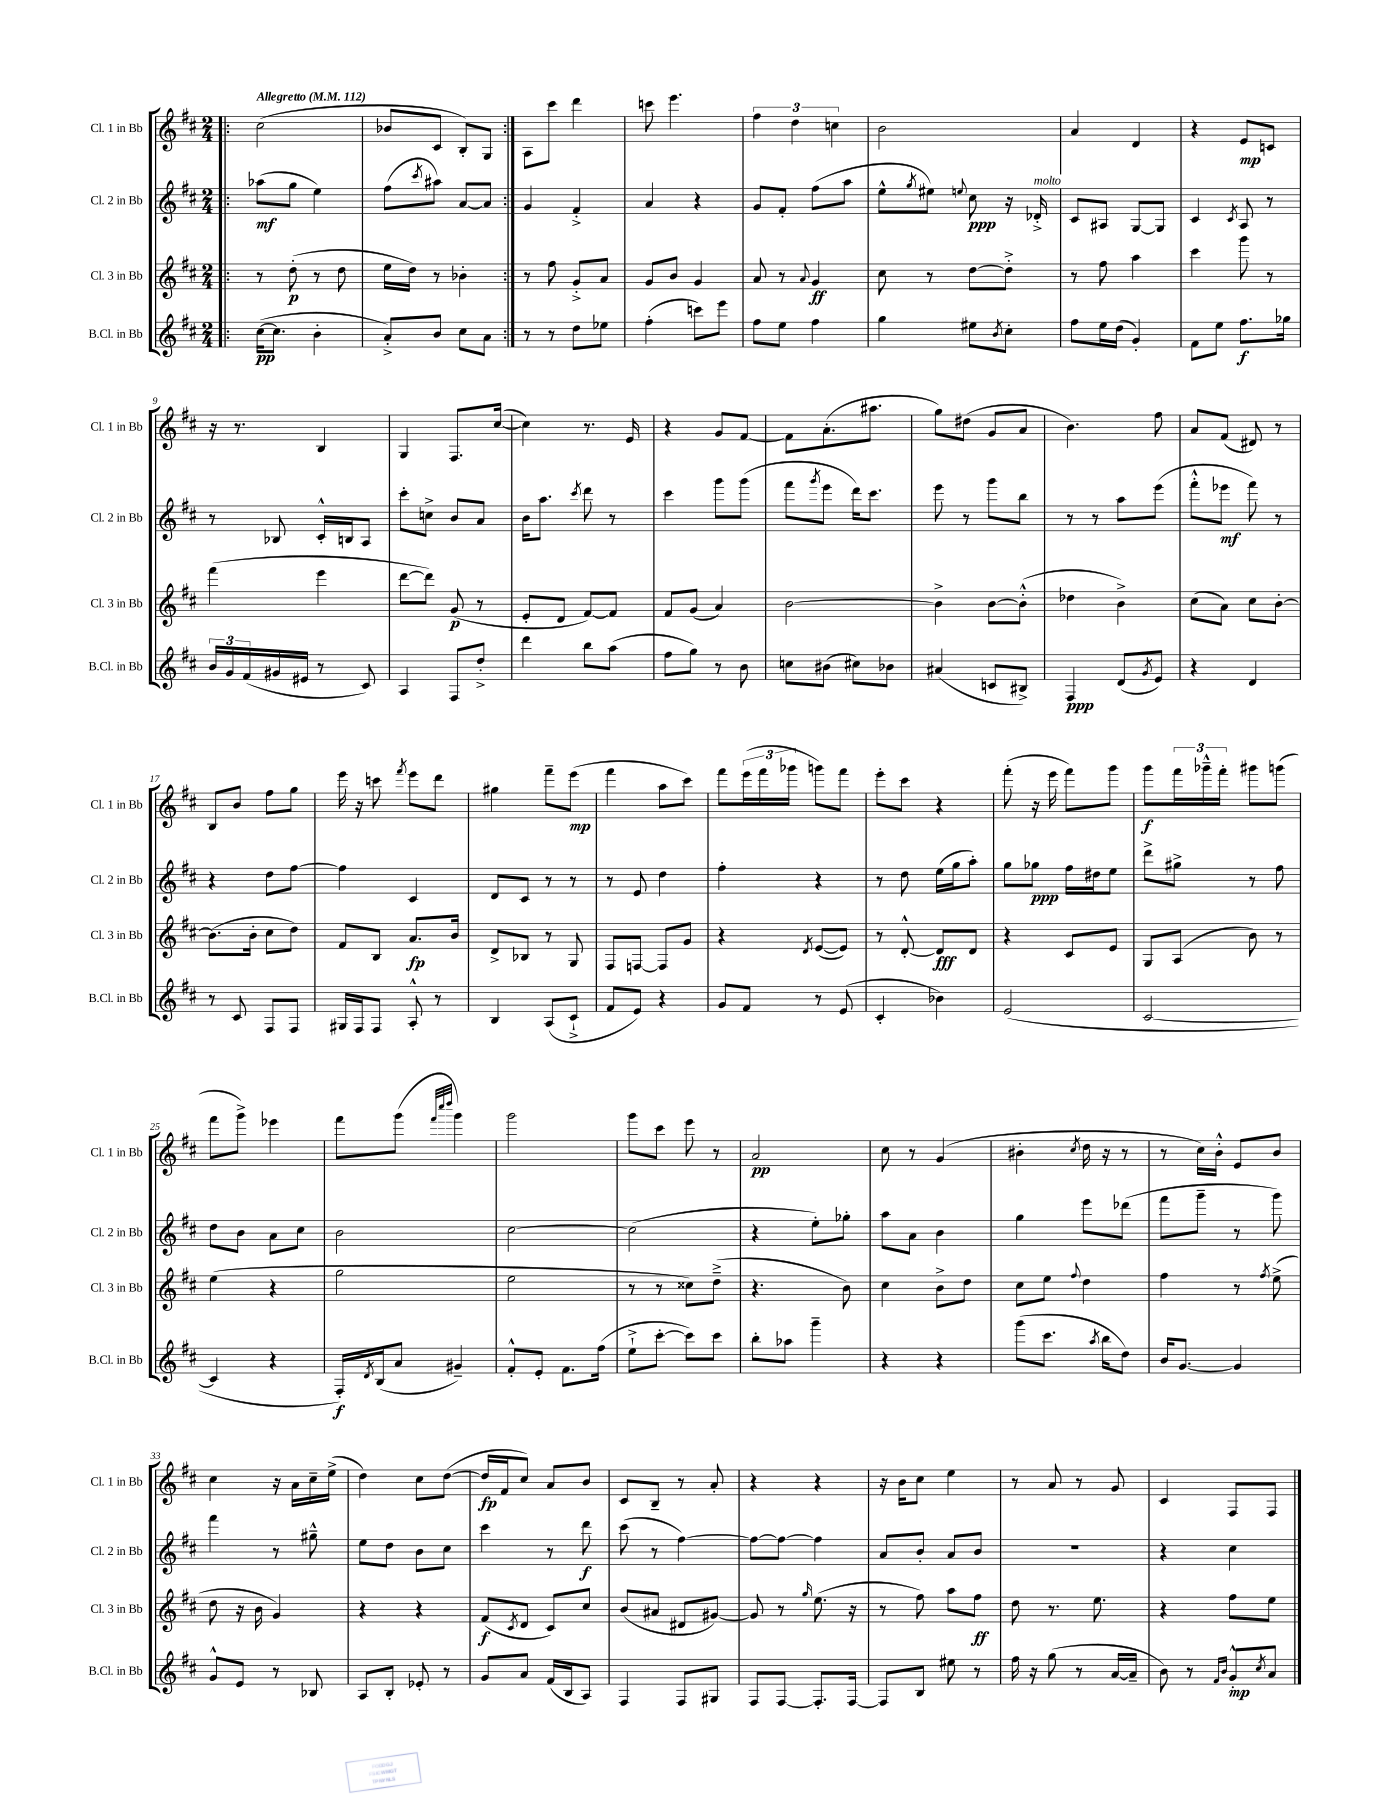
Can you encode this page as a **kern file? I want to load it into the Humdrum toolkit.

**kern	**kern	**kern	**kern
*staff4	*staff3	*staff2	*staff1
*clefG2	*clefG2	*clefG2	*clefG2
*k[f#c#]	*k[f#c#]	*k[f#c#]	*k[f#c#]
*M2/4	*M2/4	*M2/4	*M2/4
*MM112	*MM112	*MM112	*MM112
=!|:	=!|:	=!|:	=!|:
([16cc#	8r	(8aa-	(2cc#
8.cc#]	.	.	.
.	(8dd'	8gg	.
4b'	8r	4ee)	.
.	8dd	.	.
=	=	=	=
8a'^)	16ee	(8ff#	8b-
.	16dd)	.	.
.	.	8qccc#	.
8b	8r	8aa#)	8c#
8cc#	4b-'	[8a	8B')
8a	.	8a]	8G
=:|!	=:|!	=:|!	=:|!
8r	8r	4g	8A
8r	8ff#	.	8ccc#
8dd	8g'^	4f#'^	4ddd
8ee-	8a	.	.
=	=	=	=
(4ff#'	8g	4a	8ccc
.	8b	.	4.eee
8ccc)	4g	4r	.
8eee	.	.	.
=	=	=	=
8ff#	8a	8g	6ff#
8ee	8r	8f#'	.
.	.	.	6dd
.	8qqa	.	.
4ff#	4g	(8ff#	.
.	.	.	6cc
.	.	8aa	.
=	=	=	=
4gg	8cc#	8ee^^	2b
.	.	8qgg	.
.	8r	8ee#)	.
.	.	8qqee	.
8ee#	[8dd	8cc#	.
8qb	.	.	.
8cc#'	8dd'^]	16r	.
.	.	16d-'^	.
=	=	=	=
8ff#	8r	8c#	4a
16ee	8ff#	8A#	.
(16dd	.	.	.
4g')	4aa	[8G	4d
.	.	8G]	.
=	=	=	=
8f#	4ccc#	4c#	4r
8ee	.	.	.
.	.	8qc#	.
8.ff#	8ggg	8A	8e
.	8r	8r	8c
16gg-	.	.	.
=	=	=	=
24b	(4fff#	8r	16r
24g	.	.	.
.	.	.	8.r
(24f#	.	.	.
16g#	.	8B-	.
16e#	.	.	.
8r	4eee	16c#'^^	4B
.	.	16B	.
8c#)	.	8A	.
=	=	=	=
4A	[8ddd	8ccc#'	4G
.	8ddd])	8cc^	.
8F#	(8g	8b	8.F#
8dd'^	8r	8a	.
.	.	.	([16cc#
=	=	=	=
4ddd	8e'	16b	4cc#])
.	.	8.aa	.
.	8d	.	.
.	.	8qccc#	.
8bb	[8f#)	8ddd	8.r
(8aa	8f#]	8r	.
.	.	.	16e
=	=	=	=
8ff#	8f#	4ccc#	4r
8gg)	(8g	.	.
8r	4a)	8ggg	8g
8b	.	(8ggg	[8f#
=	=	=	=
8cc	[2b	8fff#	8f#]
.	.	8qggg	.
(8b#	.	8eee	(8.a'
8cc#)	.	16ddd)	.
.	.	8.ccc#	8.aa#
8b-	.	.	.
=	=	=	=
(4a#	4b^]	8eee	8gg)
.	.	8r	(8dd#
8c	[8b	8ggg	8g
8B#^)	(8b'^^]	8bb	8a
=	=	=	=
4F#	4dd-	8r	4.b)
.	.	8r	.
(8d	4b^)	8aa	.
8qg	.	.	.
8e)	.	(8eee	8ff#
=	=	=	=
4r	(8cc#	8fff#'^^	8a
.	8a)	8eee-	(8f#
4d	8cc#	8fff#)	8d#)
.	[8b'	8r	8r
=	=	=	=
8r	(8.b]	4r	8B
8c#	.	.	8b
.	16b'	.	.
8F#	8cc#	8dd	8ff#
8F#	8dd)	[8ff#	8gg
=	=	=	=
16G#	8f#	4ff#]	16eee
16F#	.	.	16r
8F#	8B	.	8ccc
.	.	.	8qfff#
8A'^^	8.a	4c#	8eee
8r	.	.	8ddd
.	16b	.	.
=	=	=	=
4B	8d^	8d	4gg#
.	8B-	8c#	.
(8A	8r	8r	8fff#~
8c#`^	8G	8r	(8eee
=	=	=	=
8f#	8F#	8r	4fff#
8e)	[8F	8e	.
4r	8F]	4dd	8aa
.	8g	.	8ccc#)
=	=	=	=
8g	4r	4ff#'	8fff#
8f#	.	.	(24eee
.	.	.	24fff#
.	.	.	24ggg-
.	8qd	.	.
8r	([8e	4r	8ggg)
(8e	8e])	.	8fff#
=	=	=	=
4c#'	8r	8r	8eee'
.	[8d'^^	8dd	8ccc#
4b-)	8d]	(16ee	4r
.	.	16gg	.
.	8d	8aa')	.
=	=	=	=
(2e	4r	8gg	(8fff#'
.	.	8gg-	16r
.	.	.	16eee
.	8c#	16ff#	8fff#)
.	.	16dd#	.
.	8e	8ee	8ggg
=	=	=	=
[2c#	8G	8ddd^	8ggg
.	(8A	8gg#^	24fff#
.	.	.	24ggg-~^^
.	.	.	24fff#'
.	8b)	8r	8ggg#
.	8r	8ff#	(8ggg
=	=	=	=
4c#]	(4ee	8dd	8fff#
.	.	8b	8ggg^)
4r	4r	8a	4eee-
.	.	8cc#	.
=	=	=	=
16F#')	2gg	2b	8fff#
8qd	.	.	.
(16B	.	.	.
8a	.	.	(8ggg
.	.	.	32qqfff#
.	.	.	32qqcccc#
.	.	.	32qqdddd
4g#~)	.	.	4ggg)
=	=	=	=
8f#'^^	2ee	[2cc#	2ggg
8e'	.	.	.
8.f#	.	.	.
(16ff#	.	.	.
=	=	=	=
8ee`^	8r	(2cc#]	8ggg
[8ccc#'	8r	.	8ccc#
8ccc#])	8cc##)	.	8eee
8ccc#	(8dd~^	.	8r
=	=	=	=
8bb'	4.r	4r	2a
8aa-	.	.	.
4ggg~	.	8ee')	.
.	8b)	8gg-'	.
=	=	=	=
4r	4cc#	8aa	8cc#
.	.	8a	8r
4r	8b^	4b	(4g
.	8dd	.	.
=	=	=	=
(8ggg	8cc#	4gg	4b#'
8.ccc#	8ee	.	.
.	8qqff#	.	8qcc#
.	4dd	8eee	16dd
8qaa	.	.	.
16bb	.	.	16r
8dd)	.	(8ddd-	8r
=	=	=	=
16b	4ff#	8fff#	8r
[8.g	.	.	.
.	.	8ggg~	16cc#)
.	.	.	16b'^^
4g]	8r	8r	8e
.	8qff#	.	.
.	(8ee^	8ggg)	8b
=	=	=	=
8g^^	8dd	4fff#	4cc#
8e	16r	.	.
.	16b	.	.
8r	4g)	8r	16r
.	.	.	16a
8B-	.	8gg#~^^	16cc#~
.	.	.	(16ee^
=	=	=	=
8A	4r	8ee	4dd)
8B'	.	8dd	.
8e-'	4r	8b	8cc#
8r	.	8cc#	([8dd
=	=	=	=
8g	(8f#	4ccc#	16dd]
.	.	.	16f#
.	8qc#	.	.
8a	8d	.	8cc#)
(16f#	8c#)	8r	8a
16B	.	.	.
8A)	8cc#	8ddd	8b
=	=	=	=
4F#	(8b	(8ccc#	8c#
.	8a#	8r	8B~
8F#	8d#	[4ff#)	8r
8G#	[8g#)	.	8a'
=	=	=	=
8F#	8g#]	8ff#_	4r
[8F#	8r	8ff#_	.
.	16qqgg	.	.
8.F#']	(8.ee	4ff#]	4r
[16F#	16r	.	.
=	=	=	=
8F#]	8r	8a	16r
.	.	.	16b
8B	8ff#)	8b'	8cc#
8ee#	8aa	8a	4ee
8r	8ff#	8b	.
=	=	=	=
16ff#	8dd	2r	8r
16r	.	.	.
(8gg	8.r	.	8a
8r	.	.	8r
.	8.ee	.	.
[16a	.	.	8g
16a~]	.	.	.
=	=	=	=
8b)	4r	4r	4c#
8r	.	.	.
16qqf#	.	.	.
16qqb	.	.	.
8g'^^	8ff#	4cc#	8F#
8qcc#	.	.	.
8a	8ee	.	8F#
==	==	==	==
*-	*-	*-	*-
